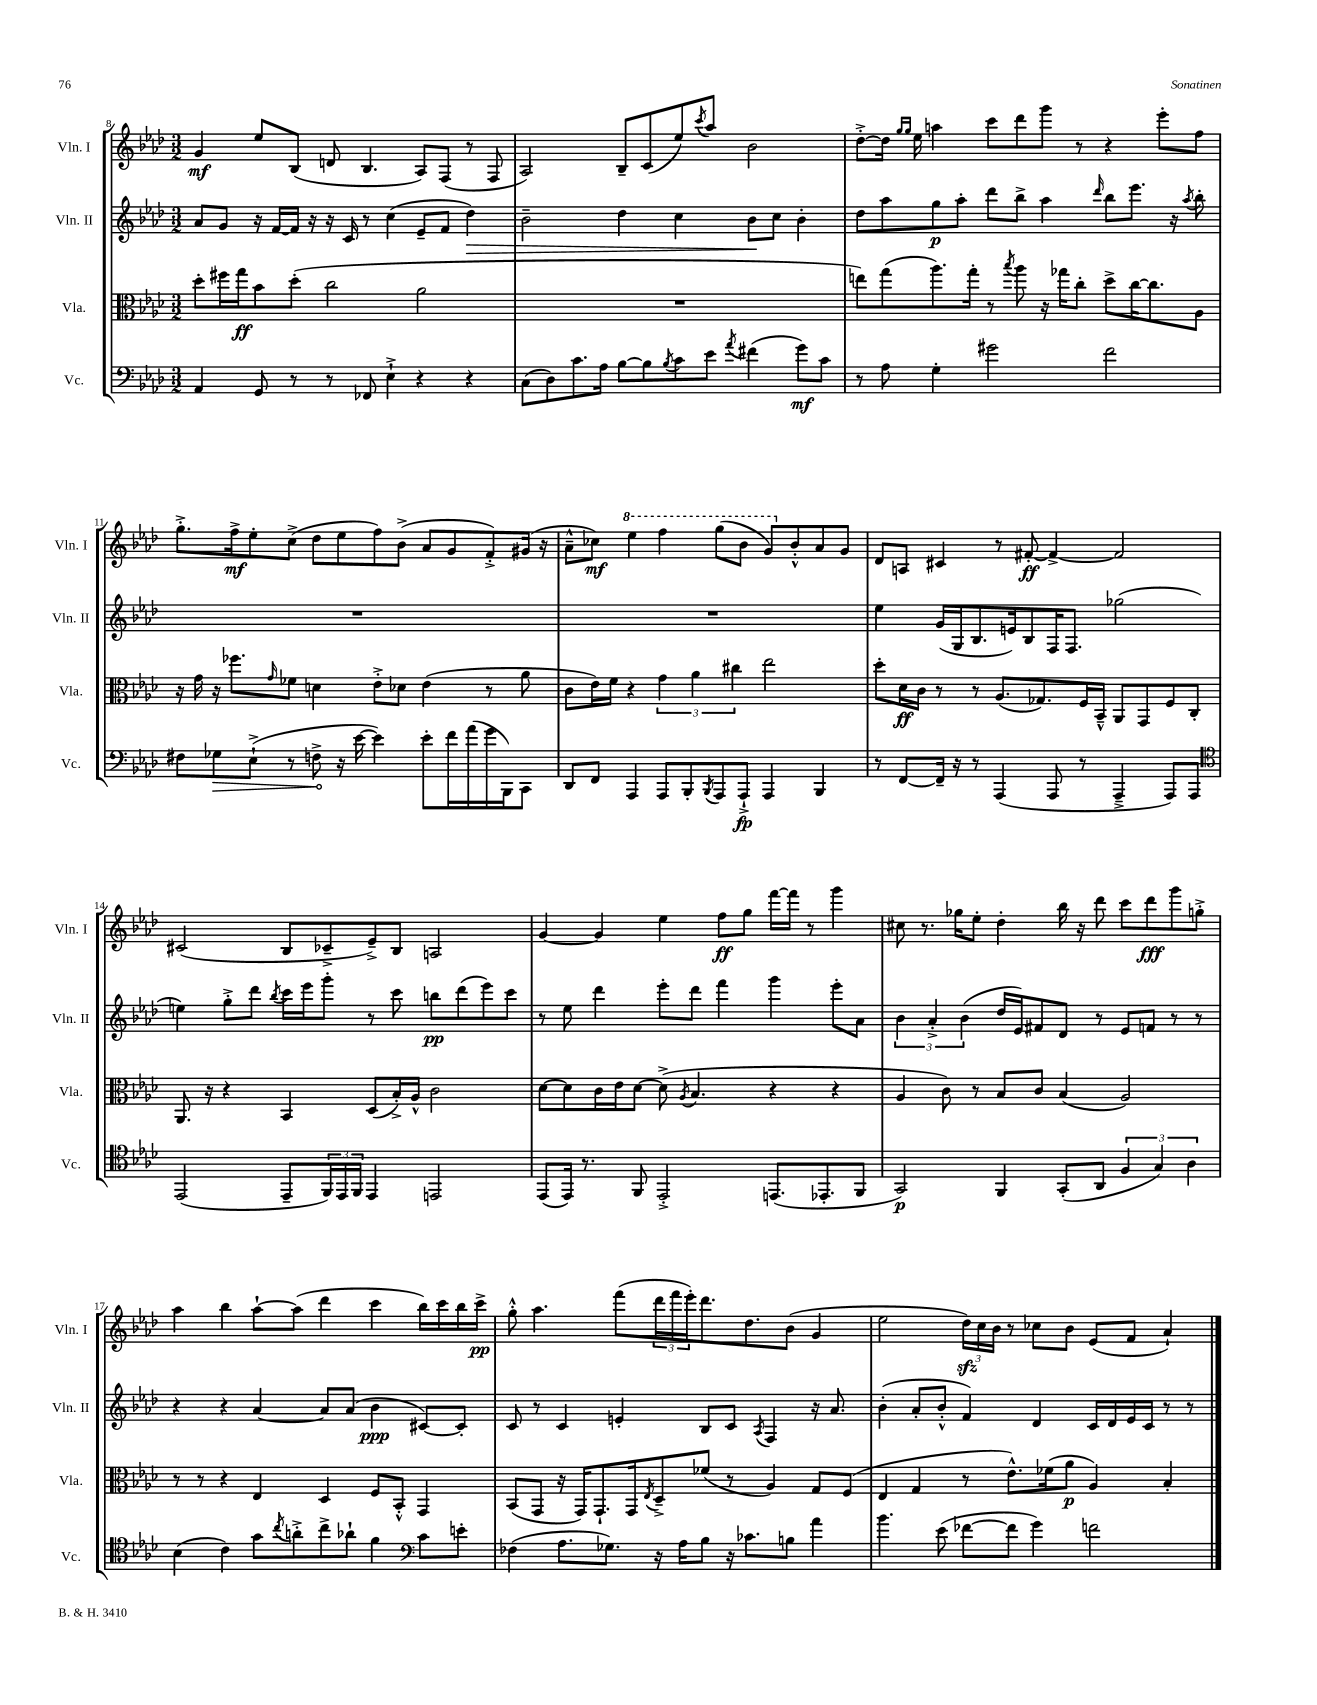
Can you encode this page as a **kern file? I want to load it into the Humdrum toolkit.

**kern	**kern	**kern	**kern
*staff4	*staff3	*staff2	*staff1
*clefF4	*clefC3	*clefG2	*clefG2
*k[b-e-a-d-]	*k[b-e-a-d-]	*k[b-e-a-d-]	*k[b-e-a-d-]
*M3/2	*M3/2	*M3/2	*M3/2
4AA-	8dd-'	8a-	4g
.	16ff#	8g	.
.	16gg	.	.
8GG	8b-	16r	8ee-
.	.	[16f	.
8r	(8dd-'	16f]	(8B-
.	.	16r	.
8r	2cc	16r	8d
.	.	16c	.
8FF-	.	8r	4.B-
4E-`^	.	(4cc	.
4r	2a-	8e-~	8A-)
.	.	8f	(8F
4r	.	4dd-)	8r
.	.	.	8F
=	=	=	=
(8C	1.r	2b-~	2A-)
8D-)	.	.	.
8.c	.	.	.
16A-	.	.	.
[8B-	.	4dd-	8B-~
8B-]	.	.	(8c
8qB-	.	.	.
8c	.	4cc	8ee-)
.	.	.	8qccc
8e-	.	.	8aa-
8qa-	.	.	.
(4f#	.	8b-	2b-
.	.	8cc	.
8g)	.	4b-'	.
8c	.	.	.
=	=	=	=
8r	8ee)	8dd-	[8dd-'^
8A-	(8gg	8aa-	16dd-]
.	.	.	16qqgg
.	.	.	16qqgg
.	.	.	16ee-
4G'	8.aa-)	8gg	4aa
.	.	8aa-'	.
.	16gg'	.	.
2g#	8r	8ddd-	8ccc
.	8qbb-	.	.
.	8aa-	8bb-^	8ddd-
.	16r	4aa-	8ggg
.	16gg-	.	.
.	8cc'	.	8r
.	.	16qqddd-	.
2f	8dd-^	8bb-	4r
.	[16cc	8.eee-	.
.	8.cc]	.	.
.	.	.	8eee-'
.	.	16r	.
.	.	8qaa-	.
.	8A-	8bb-'	8ff
=	=	=	=
8F#	16r	1.r	8.gg'^
.	16g	.	.
8G-	16r	.	.
.	8.ff-	.	16ff^
(8E-`^	.	.	8ee-'
.	16qqg	.	.
8r	8f-	.	(8cc^
8F^	4d	.	8dd-
16r	.	.	8ee-
[16e-	.	.	.
4e-])	8e-'^	.	8ff)
.	8d-	.	(8b-^
8e-'	(4e-	.	8a-
16f	.	.	8g
(16a-	.	.	.
16g	8r	.	8f'^)
16BBB-)	.	.	.
8CC	8a-	.	(16g#
.	.	.	16r
=	=	=	=
8DD-	8c	1.r	8a-~^^
8FF	16e-)	.	8cc-)
.	16f	.	.
4AAA-	4r	.	4eee-
8AAA-	6g	.	4fff
8BBB-'	.	.	.
.	6a-	.	.
8qBBB-	.	.	.
8AAA-	.	.	(8ggg
.	6cc#	.	.
8AAA-`^	.	.	8bb-
4AAA-	2ee-	.	8gg)
.	.	.	8b-'^^
4BBB-	.	.	8a-
.	.	.	8g
=	=	=	=
8r	8dd-'	4ee-	8d-
[8FF	16d-	.	8A
.	16c	.	.
16FF~]	8r	(16g	4c#
16r	.	16G	.
8r	8r	8.B-	.
(4AAA-	(8.A-	.	8r
.	.	16e)	.
.	.	8B-	[8f#'
.	8.G-)	.	.
8AAA-	.	16F	4f#^_
.	.	8.F	.
8r	16F	.	.
.	16BB-~^^	.	.
4AAA-~^	8AA-	(2gg-	2f#]
.	8GG	.	.
8AAA-)	8F	.	.
8AAA-	8C'	.	.
=	=	=	=
*clefC4	*	*	*
(2EE-	8.AA-	4ee)	(2c#
.	16r	.	.
.	4r	8gg'^	.
.	.	8ddd-	.
.	.	8qbb-	.
8EE-~	4BB-	16ccc	8B-
.	.	16eee-	.
24FF)	.	8ggg'	8c-~^
24EE-	.	.	.
24FF	.	.	.
4EE-	(8D-	8r	8e-~^)
.	16B-'^)	8ccc	8B-
.	16A-^^	.	.
2EE	2c	8bb	2A
.	.	(8ddd-	.
.	.	8eee-)	.
.	.	8ccc	.
=	=	=	=
(8EE-	[8d-	8r	[4g
16EE-)	8d-]	8ee-	.
8.r	.	.	.
.	16c	4ddd-	4g]
.	16e-	.	.
8FF	[8d-	.	.
2EE-'^	(8d-^]	8eee-'	4ee-
.	8qA-	.	.
.	4.B-	8ddd-	.
.	.	4fff	8ff
.	.	.	8gg
(8.EE	4r	4ggg	[16fff
.	.	.	16fff]
.	.	.	8r
8.EE-'	.	.	.
.	4r	8eee-'	4ggg
8FF	.	8a-	.
=	=	=	=
2GG)	4A-	6b-	8cc#
.	.	.	8.r
.	.	6a-'^	.
.	8c)	.	.
.	.	.	16gg-
.	.	(6b-	.
.	8r	.	8ee-'
4FF	8B-	16dd-	4dd-'
.	.	16e-)	.
.	8c	8f#	.
(8GG'	(4B-	8d-	16bb-
.	.	.	16r
8AA-	.	8r	8ddd-
6F	2A-)	8e-	8ccc
.	.	8f	8ddd-
6G)	.	.	.
.	.	8r	8ggg
6A-	.	.	.
.	.	8r	8gg'^
=	=	=	=
(4B-	8r	4r	4aa-
.	8r	.	.
4c)	4r	4r	4bb-
8g	4E-	[4a-	[8aa-`
8qcc	.	.	.
8a'^	.	.	(8aa-]
8cc^	4D-	8a-]	4ddd-
8a-`	.	(8a-	.
4f	8F	4b-	4ccc
.	8BB-'^^	.	.
*clefF4	*	*	*
8c	4GG	[8c#)	16bb-)
.	.	.	16ccc
8e'	.	8c#']	16bb-
.	.	.	16ccc^
=	=	=	=
(4F-	(8BB-	8c	8gg'^^
.	8GG	8r	4.aa-
8.A-	16r	4c	.
.	16GG)	.	.
.	8.GG`	.	.
8.G-)	.	.	.
.	.	4e'	(8fff
.	16GG	.	.
.	8qE-	.	.
16r	8D-~^	.	24ddd-
.	.	.	24fff
16A-	.	.	.
.	.	.	24eee-')
8B-	(8f-	8B-	8.ddd-
16r	8r	8c	.
8.c-	.	.	8.dd-
.	.	8qA-	.
.	4A-)	4F	.
8B	.	.	(8b-
4a-	8G	16r	4g
.	.	8.a-	.
.	(8F	.	.
=	=	=	=
4.b-	4E-	(4b-'	2ee-
.	4G	8a-'	.
(8e-	.	8b-'^^	.
[8f-	8r	4f)	24dd-)
.	.	.	24cc
.	.	.	24b-
8f-]	8.e-^^)	.	8r
4g)	.	4d-	8cc-
.	(16f-	.	.
.	8a-	.	8b-
2f	4A-)	16c	(8e-
.	.	16d-	.
.	.	16e-	8f
.	.	16c	.
.	4B-'	8r	4a-`)
.	.	8r	.
==	==	==	==
*-	*-	*-	*-
